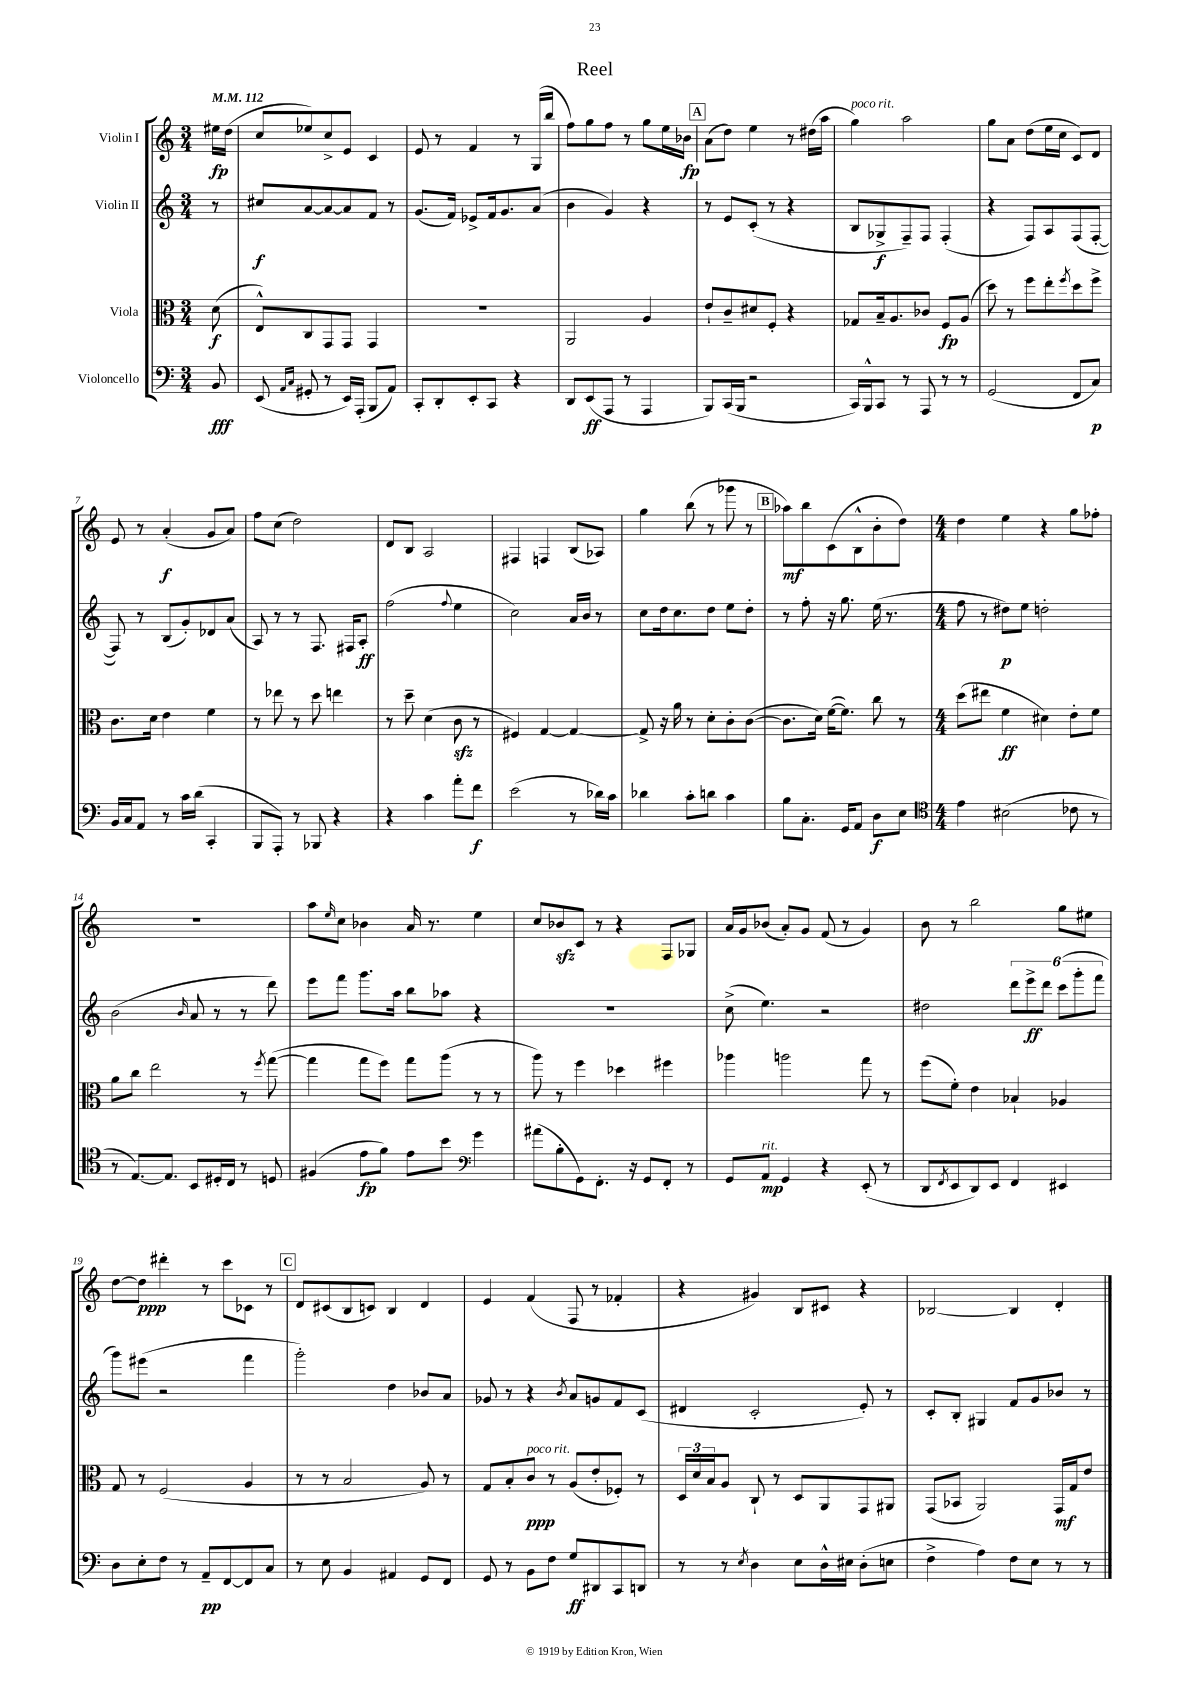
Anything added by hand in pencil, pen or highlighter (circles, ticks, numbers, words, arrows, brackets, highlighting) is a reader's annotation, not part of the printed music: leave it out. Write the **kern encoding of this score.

**kern	**dynam	**kern	**dynam	**kern	**dynam	**kern	**dynam
*part4	*part4	*part3	*part3	*part2	*part2	*part1	*part1
*staff4	*staff4	*staff3	*staff3	*staff2	*staff2	*staff1	*staff1
*I"Violoncello	*	*I"Viola	*	*I"Violin II	*	*I"Violin I	*
*clefF4	*	*clefC3	*	*clefG2	*	*clefG2	*
*k[]	*	*k[]	*	*k[]	*	*k[]	*
*M3/4	*	*M3/4	*	*M3/4	*	*M3/4	*
*MM112	*	*MM112	*	*MM112	*	*MM112	*
=	=	=	=	=	=	=	=
8BB/	fff	(8d\	f	8r	.	16ee#X\LL	fp
.	.	.	.	.	.	(16dd\JJ	.
=1	=1	=1	=1	=1	=1	=1	=1
(8EE/	.	8E^^/L)	.	8cc#X/L	f	8cc/L	.
16qqAA/LL	.	.	.	.	.	.	.
16qqC/JJ	.	.	.	.	.	.	.
8GG#X'/	.	8C/	.	[8a/	.	8ee-X/)	.
8r	.	8GG/	.	8a/_	.	8cc^/	.
16EE/LL)	.	8GG/J	.	8a/]	.	8e/J	.
(16AAA'/JJ	.	.	.	.	.	.	.
8BBB/L	.	4GG/	.	8f/J	.	4c/	.
8AA/J)	.	.	.	8r	.	.	.
=2	=2	=2	=2	=2	=2	=2	=2
8CC'/L	.	2.r	.	(8.g/L	.	8e/	.
8DD'/	.	.	.	.	.	8r	.
.	.	.	.	16f/Jk)	.	.	.
8EE'/	.	.	.	8e-X^/L	.	4f/	.
8CC/J	.	.	.	16f/k	.	.	.
.	.	.	.	8.g/	.	.	.
4r	.	.	.	.	.	8r	.
.	.	.	.	(8a/J	.	(16G/LL	.
.	.	.	.	.	.	16bb/JJ	.
=3	=3	=3	=3	=3	=3	=3	=3
8DD/L	.	2AA/	.	4b\	.	8ff\L)	.
(8EE/	ff	.	.	.	.	8gg\	.
8AAA/J	.	.	.	4g/)	.	8ff\J	.
8r	.	.	.	.	.	8r	.
4AAA/	.	4A/	.	4r	.	8gg\L	.
.	.	.	.	.	.	16ee\L	.
.	.	.	.	.	.	16b-X\JJ	fp
!!LO:REH:place=s1:t=A
=4	=4	=4	=4	=4	=4	=4	=4
8BBB/L)	.	8e`/L	.	8r	.	(8a\L	.
(16CC/L	.	8c~/	.	8e/L	.	8dd\J)	.
16BBB/JJ	.	.	.	.	.	.	.
2r	.	8d#X/	.	(8c'/J	.	4ee\	.
.	.	8F'/J	.	8r	.	.	.
.	.	4r	.	4r	.	8r	.
.	.	.	.	.	.	(16dd#X\LL	.
.	.	.	.	.	.	16aa\JJ	.
=5	=5	=5	=5	=5	=5	=5	=5
!	!	!	!	!	!	!LO:TX:a:i:t=poco rit.	!
16CC/LL)	.	8G-X/L	.	8B/L	.	4gg\)	.
16BBB^^/J	.	.	.	.	.	.	.
8CC/J	.	16B~/k	.	8G-X^/	f	.	.
.	.	8.A/	.	.	.	.	.
8r	.	.	.	8F~/)	.	2aa\	.
8AAA/	.	8c-X/J	.	8F/J	.	.	.
8r	.	8F/L	fp	(4F'/	.	.	.
8r	.	(8A/J	.	.	.	.	.
=6	=6	=6	=6	=6	=6	=6	=6
(2GG/	.	8dd\)	.	4r	.	8gg\L	.
.	.	8r	.	.	.	8a\J	.
.	.	8ff\L	.	8F/L)	.	(8dd\L	.
.	.	8ee'\	.	8A/	.	16ee\L	.
.	.	.	.	.	.	16cc\JJ	.
.	.	8qff/	.	.	.	.	.
8FF/L	.	8dd\	.	(8F/	.	8c/L)	.
8C/J)	p	8ff^\J	.	[8F'/J	.	8d/J	.
!!LO:LB:g=z
=7	=7	=7	=7	=7	=7	=7	=7
16BB/LL	.	8.c\L	.	8F/])	.	8e/	.
16C/J	.	.	.	.	.	.	.
8AA/J	.	.	.	8r	.	8r	.
.	.	16d\Jk	.	.	.	.	.
8r	.	4e\	.	(8B/L	.	(4a'/	f
16c\LL	.	.	.	8g'/)	.	.	.
(16d\JJ	.	.	.	.	.	.	.
4CC'/	.	4f\	.	8d-X/	.	8g/L	.
.	.	.	.	(8a/J	.	8a/J)	.
=8	=8	=8	=8	=8	=8	=8	=8
8BBB/L	.	8r	.	8A/)	.	8ff\L	.
8AAA'/J)	.	8ee-X\	.	8r	.	(8cc\J	.
8r	.	8r	.	8r	.	2dd\)	.
8BBB-X/	.	8dd\	.	8.F/	.	.	.
4r	.	4een\	.	.	.	.	.
.	.	.	.	16F#X/KL	.	.	.
.	.	.	.	8A'/J	ff	.	.
=9	=9	=9	=9	=9	=9	=9	=9
4r	.	8r	.	(2ff\	.	8d/L	.
.	.	8dd~\	.	.	.	8B/J	.
4c\	.	(4d\	.	.	.	2A/	.
.	.	.	.	8qqff/	.	.	.
8a'\L	.	8czz\	.	4ee\	.	.	.
8f\J	f	8r	.	.	.	.	.
=10	=10	=10	=10	=10	=10	=10	=10
(2e\	.	4F#X/)	.	2cc\)	.	4F#X/	.
.	.	[4G/	.	.	.	4Fn/	.
8r	.	4G/_	.	16a/LL	.	(8B/L	.
.	.	.	.	16b/JJ	.	.	.
16d-X\LL)	.	.	.	8r	.	8A-X/J)	.
16c\JJ	.	.	.	.	.	.	.
=11	=11	=11	=11	=11	=11	=11	=11
4d-X\	.	8G^/]	.	8cc\L	.	4gg\	.
.	.	16r	.	16dd\k	.	.	.
.	.	16a\	.	8.cc\	.	.	.
8c'\L	.	8r	.	.	.	(8bb\	.
8dn\J	.	8d'\L	.	8dd\J	.	8r	.
4c\	.	8c'\	.	8ee\L	.	8ggg-X\	.
.	.	([8c\J	.	8dd'\J	.	8r	.
!!LO:REH:place=s1:t=B
=12	=12	=12	=12	=12	=12	=12	=12
8B\L	.	8.c\L]	.	8r	.	8aa-X\L)	mf
8.C'\J	.	.	.	8ff'\	.	8bb\	.
.	.	16d\Jk)	.	.	.	.	.
.	.	([16f\KL	.	16r	.	(8c\	.
16GG/KL	.	8.f\J])	.	8.gg\	.	.	.
8AA/J	.	.	.	.	.	8B^^\	.
8D\L	f	8cc\	.	(16ee\	.	8b'\	.
.	.	.	.	8.r	.	.	.
8E\J	.	8r	.	.	.	8dd\J)	.
=13	=13	=13	=13	=13	=13	=13	=13
*clefC4	*	*	*	*	*	*	*
*M4/4	*	*M4/4	*	*M4/4	*	*M4/4	*
4e\	.	(8dd\L	.	8ff\	.	4dd\	.
.	.	8ee#X\J	.	8r	.	.	.
(2B#X\	.	4f\	ff	8dd#X\L)	p	4ee\	.
.	.	.	.	8ee\J	.	.	.
.	.	4d#X\)	.	2ddn'\	.	4r	.
8c-X\	.	8e'\L	.	.	.	8gg\L	.
8r	.	8f\J	.	.	.	8ff-X'\J	.
!!LO:LB:g=z
=14	=14	=14	=14	=14	=14	=14	=14
8r	.	8a\L	.	(2b\	.	1r	.
[8.E/L)	.	8cc\J	.	.	.	.	.
.	.	2ee\	.	.	.	.	.
8.E/J]	.	.	.	.	.	.	.
.	.	.	.	16qqb/	.	.	.
8BB/L	.	.	.	8a/	.	.	.
16D#X'/L	.	.	.	8r	.	.	.
16C/JJ	.	.	.	.	.	.	.
8r	.	8r	.	8r	.	.	.
.	.	8qff/	.	.	.	.	.
8Dn/	.	([8gg\	.	8ddd\)	.	.	.
=15	=15	=15	=15	=15	=15	=15	=15
(4F#X/	.	4gg\]	.	8eee\L	.	8aa\L	.
.	.	.	.	.	.	16qqee/	.
.	.	.	.	8fff\J	.	8cc\J	.
8e\L	fp	8gg\L	.	8.ggg\L	.	4b-X\	.
8f\J)	.	8ff\J)	.	.	.	.	.
.	.	.	.	16aa\Jk	.	.	.
8e\L	.	8gg\L	.	8bb\L	.	16a/	.
.	.	.	.	.	.	8.r	.
8b\J	.	(8aa\J	.	8aa-X\J	.	.	.
*clefF4	*	*	*	*	*	*	*
4g\	.	8r	.	4r	.	4ee\	.
.	.	8r	.	.	.	.	.
=16	=16	=16	=16	=16	=16	=16	=16
(8a#X\L	.	8aa\)	.	1r	.	8cc/L	.
8B'\	.	8r	.	.	.	8b-Xzz/	.
8GG\)	.	4ff\	.	.	.	8c/J	.
8.FF'\J	.	.	.	.	.	8r	.
.	.	4dd-X\	.	.	.	4r	.
16r	.	.	.	.	.	.	.
8GG/L	.	.	.	.	.	.	.
8FF'/J	.	4ff#X\	.	.	.	8F/L	.
8r	.	.	.	.	.	8G-X/J	.
=17	=17	=17	=17	=17	=17	=17	=17
8GG/L	.	4aa-X\	.	(8cc^\	.	16a/LL	.
.	.	.	.	.	.	16g/J	.
!LO:TX:a:i:t=rit.	!	!	!	!	!	!	!
8AA/J	mp	.	.	4.ee\)	.	(8b-X/J	.
4GG/	.	2aan\	.	.	.	8a'/L)	.
.	.	.	.	.	.	8g/J	.
4r	.	.	.	2r	.	(8f/	.
.	.	.	.	.	.	8r	.
(8EE'/	.	8gg\	.	.	.	4g/)	.
8r	.	8r	.	.	.	.	.
=18	=18	=18	=18	=18	=18	=18	=18
8DD/L	.	(8ff\L	.	2dd#X\	.	8b\	.
8qFF/	.	.	.	.	.	.	.
8EE/	.	8f'\J)	.	.	.	8r	.
8DD/)	.	4e\	.	.	.	2bb\	.
8EE/J	.	.	.	.	.	.	.
4FF/	.	4B-X`/	.	12ddd\L	.	.	.
.	.	.	.	12eee^\	ff	.	.
.	.	.	.	12ddd\J	.	.	.
4EE#X/	.	4A-X/	.	(12ccc\L	.	8gg\L	.
.	.	.	.	12ggg'\	.	.	.
.	.	.	.	.	.	8ee#X\J	.
.	.	.	.	12fff\J	.	.	.
!!LO:LB:g=z
=19	=19	=19	=19	=19	=19	=19	=19
8D\L	.	8G/	.	8ggg\L)	.	[8dd\L	.
8E'\	.	8r	.	(8eee#X\J	.	8dd\J]	ppp
8F\J	.	(2F/	.	2r	.	4ddd#X'\	.
8r	.	.	.	.	.	.	.
8AA~/L	pp	.	.	.	.	8r	.
[8FF/	.	.	.	.	.	8ccc\L	.
8FF/]	.	4A/	.	4fff\	.	8c-X\J	.
8C/J	.	.	.	.	.	8r	.
!!LO:REH:place=s1:t=C
=20	=20	=20	=20	=20	=20	=20	=20
8r	.	8r	.	2ggg'\)	.	8d/L	.
8E\	.	8r	.	.	.	(8c#X/	.
4BB/	.	2B/	.	.	.	8B/	.
.	.	.	.	.	.	8cn/J)	.
4AA#X/	.	.	.	4dd\	.	4B/	.
8GG/L	.	8A/)	.	8b-X/L	.	4d/	.
8FF/J	.	8r	.	8a/J	.	.	.
=21	=21	=21	=21	=21	=21	=21	=21
8GG/	.	8G/L	.	8g-X/	.	4e/	.
8r	.	8B'/	.	8r	.	.	.
!	!	!LO:TX:a:i:t=poco rit.	!	!	!	!	!
8BB\L	.	8c/J	ppp	4r	.	(4f/	.
8F\J	.	8r	.	.	.	.	.
.	.	.	.	8qb/	.	.	.
8G/L	ff	(8A/L	.	8a/L	.	8F/	.
8DD#X/	.	8e'/	.	8gn/	.	8r	.
8CC/	.	8F-X'/J)	.	8f/	.	4f-X'/	.
8DDn/J	.	8r	.	(8c/J	.	.	.
=22	=22	=22	=22	=22	=22	=22	=22
8r	.	24D/LL	.	4d#X/	.	4r	.
.	.	24d/	.	.	.	.	.
.	.	24B/J	.	.	.	.	.
8r	.	8A/J	.	.	.	.	.
8qE/	.	.	.	.	.	.	.
4D\	.	8C`/	.	2c'/	.	4g#X/)	.
.	.	8r	.	.	.	.	.
8E\L	.	8D/L	.	.	.	8B/L	.
16D^^\L	.	8AA/	.	.	.	8c#X/J	.
16E#X\JJ	.	.	.	.	.	.	.
(8D'\L	.	8GG/	.	8e'/)	.	4r	.
8En\J	.	8AA#X/J	.	8r	.	.	.
=23	=23	=23	=23	=23	=23	=23	=23
4F^\	.	(8GG/L	.	8c'/L	.	[2B-X/	.
.	.	8BB-X/J	.	8B'/J	.	.	.
4A\)	.	2AA/)	.	4G#X/	.	.	.
8F\L	.	.	.	8f/L	.	4B-/]	.
8E\J	.	.	.	8g/	.	.	.
8r	.	16GG/LL	mf	8b-X/J	.	4d'/	.
.	.	16G/J	.	.	.	.	.
8r	.	8e/J	.	8r	.	.	.
==	==	==	==	==	==	==	==
*-	*-	*-	*-	*-	*-	*-	*-
